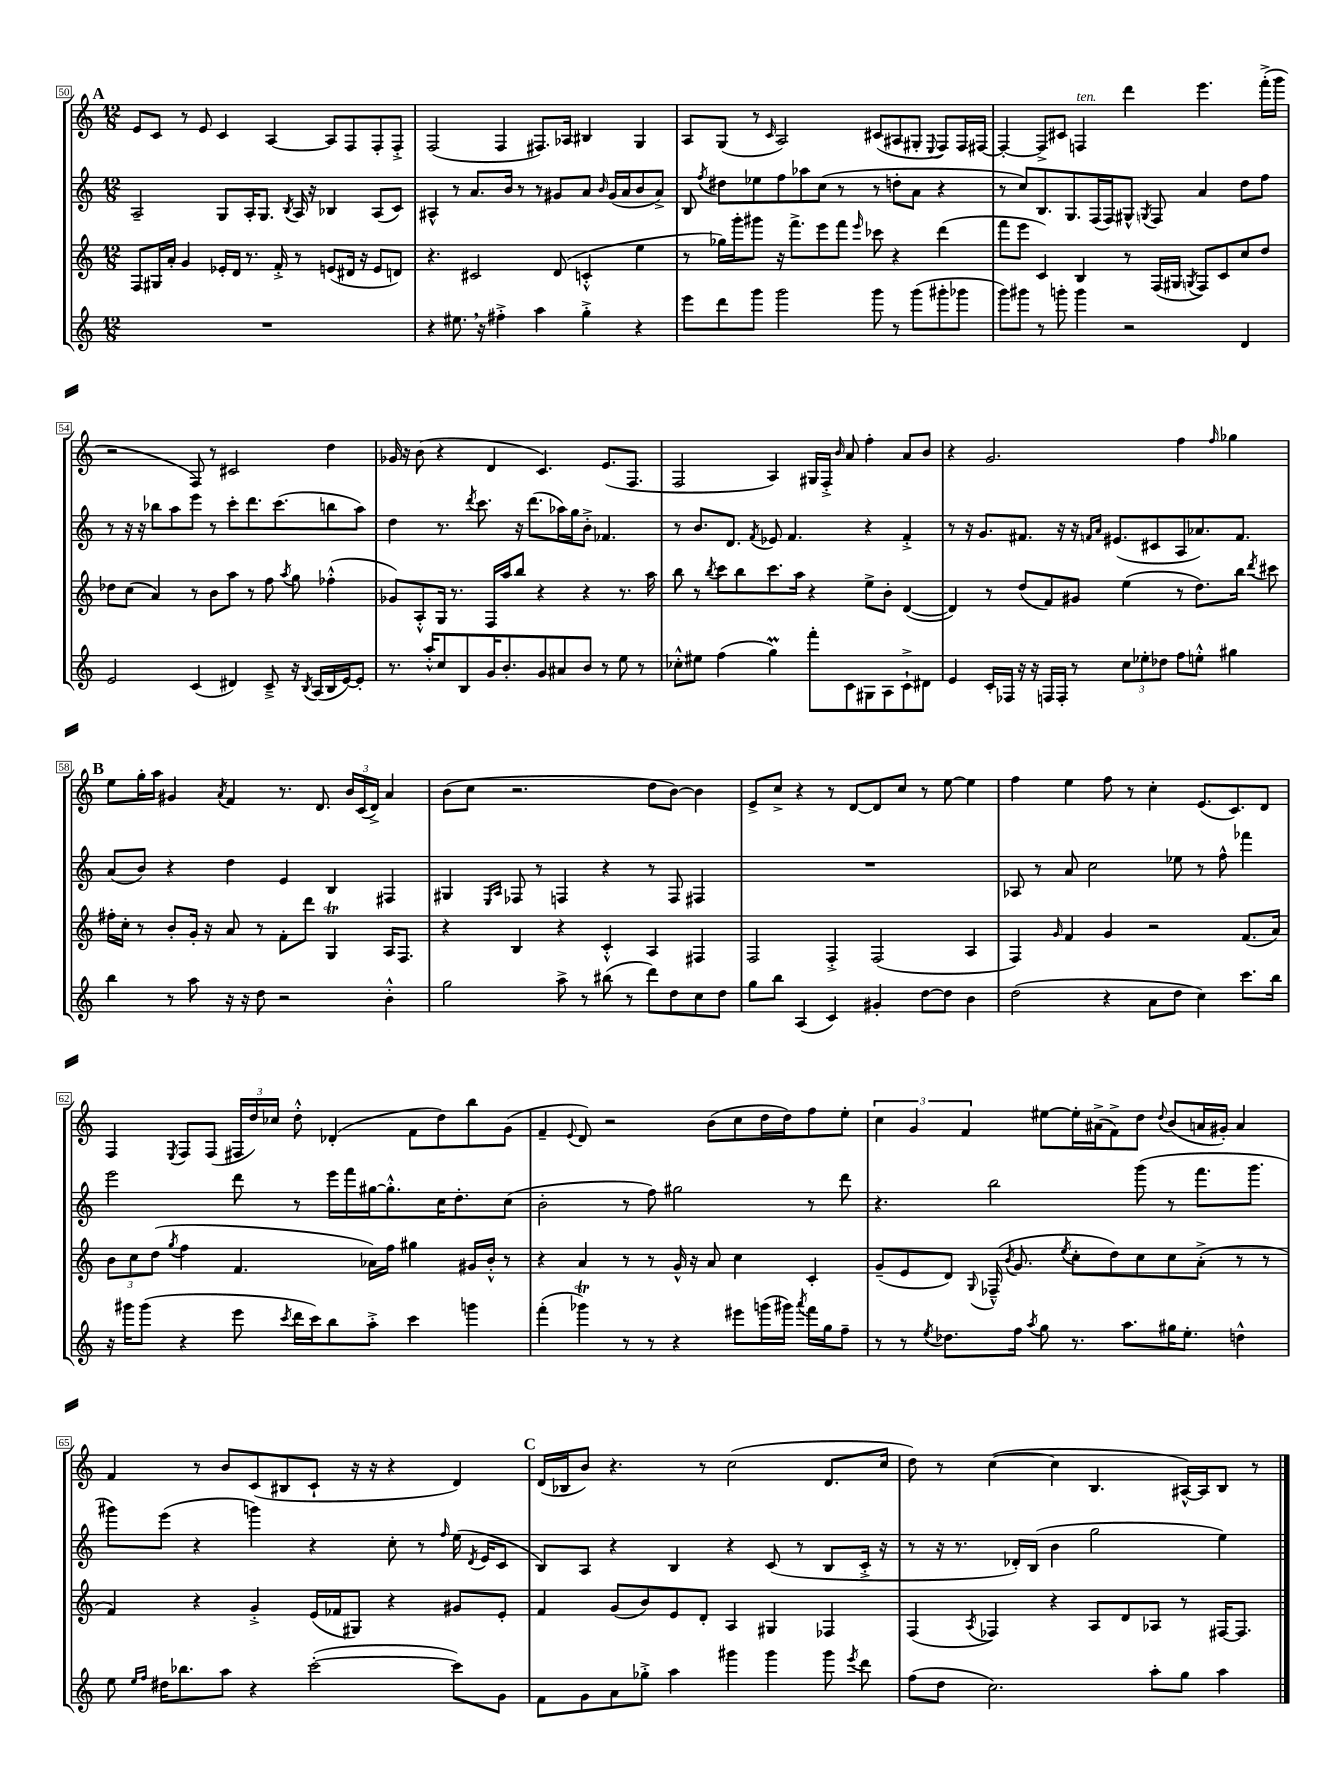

**kern	**kern	**kern	**kern
*staff4	*staff3	*staff2	*staff1
*clefG2	*clefG2	*clefG2	*clefG2
*k[]	*k[]	*k[]	*k[]
*M12/8	*M12/8	*M12/8	*M12/8
1.r	8F	2A~	8e
.	16G#	.	8c
.	16a'	.	.
.	4g	.	8r
.	.	.	8e
.	16e-'	8G	4c
.	16d	.	.
.	8.r	16A'	.
.	.	8.G	.
.	.	.	[4A
.	16f'^	.	.
.	.	8qB	.
.	8r	16A	.
.	.	16r	.
.	(8e	4B-	8A]
.	16d#	.	8F
.	16r	.	.
.	8e	(8A	8F'
.	8d)	8c)	8F'^
=	=	=	=
4r	4.r	4A#^^	(2F
8.ee#	.	8r	.
.	2c#	8.a	.
16r	.	.	.
4ff#'^	.	.	4F
.	.	16b	.
.	.	8r	.
4aa	.	8r	8.F#)
.	(8d	8g#	.
.	.	.	16A-
4gg'^	4c'^^	8a	4B#
.	.	16qqb	.
.	.	(16g#	.
.	.	16a	.
4r	4ee	8b	4G
.	.	8a^)	.
=	=	=	=
8eee	8r	8B	8A
.	.	8qff	.
8ddd	16gg-)	8dd#	(8G
.	16ggg'	.	.
8ggg	8ggg#	8ee-	8r
.	.	.	16qqc
2ggg	16r	8ff	2A)
.	8.fff^	.	.
.	.	8aa-	.
.	8eee	(8cc	.
.	8fff	8r	.
.	16qqeee	.	.
8ggg	8ccc-	8r	(8c#
8r	4r	8dd'	8A#
(8ggg	.	8a	8G#'
.	.	.	8qqE
8ggg#'	(4ddd	4r	8F)
8ggg-	.	.	16F
.	.	.	[16F#
=	=	=	=
8ggg)	8fff	8r	4F#'_
8ggg#	8eee	8cc)	.
8r	4c)	8.B	8F#^]
8ggg'	.	.	8c#
.	.	8.G	.
4ggg	4B	.	4F
.	.	(16F	.
.	.	16F)	.
2r	8r	8G#^^	4ddd
.	.	8qG	.
.	(16F	8F	.
.	16G#	.	.
.	8qG	.	.
.	8F)	4a	4.eee
.	8c	.	.
4d	8cc	8dd	.
.	8dd	8ff	(16fff'^
.	.	.	16ggg
=	=	=	=
2e	8dd-	8r	2r
.	(8cc	16r	.
.	.	16r	.
.	4a)	8bb-	.
.	.	8aa	.
(4c	8r	8eee	8F)
.	8b	8r	8r
4d#)	8aa	8ccc'	2c#
.	8r	8.ddd	.
8c~^	8ff	.	.
.	.	(8.ccc	.
.	8qaa	.	.
16r	8gg	.	.
8qB	.	.	.
(16A	.	.	.
16B	(4ff-'^^	8bb	4dd
[16e)	.	.	.
8e']	.	8aa)	.
=	=	=	=
8.r	8g-)	4dd	16g-
.	.	.	16r
.	8A'^^	.	(8b
16aa'^^	.	.	.
8cc	16G	8.r	4r
.	8.r	.	.
8B	.	.	.
.	.	8qddd	.
.	.	8.ccc	.
16g	16F	.	4d
8.b'	16aa	.	.
.	8bb	16r	.
.	.	(8.ddd	.
8g	4r	.	4.c)
8a#	.	16aa-)	.
.	.	16gg	.
8b	4r	8b'^	.
8r	.	4.f-	(8.e
8ee	8.r	.	.
.	.	.	8.F
8r	.	.	.
.	16aa	.	.
=	=	=	=
8cc-'^^	8bb	8r	2F
8ee#	8r	8.b	.
.	8qbb	.	.
(4ff	8ccc	.	.
.	.	8.d	.
.	8bb	.	.
.	.	8qf	.
4gg)	8.ccc	8e-	4A)
.	.	4.f	.
.	16aa	.	.
8fff'	4r	.	16G#
.	.	.	16F'^
.	.	.	16qqb
8c	.	.	8a
8G#	8ee^	4r	4ff'
8A	8b'	.	.
8c`^	([4d	4f'^	8a
8d#	.	.	8b
=	=	=	=
4e	4d])	8r	4r
.	.	16r	.
.	.	8.g	.
16c'	8r	.	2.g
16F-	.	.	.
16r	(8dd	8.f#	.
16r	.	.	.
16F	8f)	.	.
16F'	.	16r	.
8r	8g#	16r	.
.	.	16qqf	.
.	.	16qqa	.
.	.	(8.e#	.
12cc	(4ee	.	.
12ee-'	.	.	.
.	.	8c#	.
12dd-	.	.	.
8ff	8r	8A	4ff
8ee'^^	8.dd)	8.a-)	.
.	.	.	16qqff
4gg#	.	.	4gg-
.	16bb	8.f	.
.	8qddd	.	.
.	8ccc#	.	.
=	=	=	=
4bb	16ff#'	(8a	8ee
.	16cc'	.	.
.	8r	8b)	16gg'
.	.	.	16aa
8r	8b'	4r	4g#
8aa	16g'	.	.
.	16r	.	.
.	.	.	8qa
16r	8a	4dd	4f
16r	.	.	.
8dd	8r	.	.
2r	8f'	4e	8.r
.	8ddd	.	.
.	.	.	8.d
.	4G	4B	.
.	.	.	24b
.	.	.	(24c
.	.	.	24d^)
4b'^^	16A	4F#	4a
.	8.F	.	.
=	=	=	=
2gg	4r	4G#	(8b
.	.	.	8cc
.	.	16qqE	.
.	.	16qqA	.
.	4B	8F-	2.r
.	.	8r	.
8aa^	4r	4F	.
8r	.	.	.
(8bb#	4c'^^	4r	.
8r	.	.	.
8ddd)	4A	8r	8dd
8dd	.	8F	[8b)
8cc	4F#	4F#	4b]
8dd	.	.	.
=	=	=	=
8gg	2F	1.r	8e^
8bb	.	.	8cc^
(4A	.	.	4r
4c)	4F'^	.	8r
.	.	.	[8d
4g#'	(2F	.	8d]
.	.	.	8cc
[8dd	.	.	8r
8dd]	.	.	[8ee
4b	4A	.	4ee]
=	=	=	=
(2dd	4F)	8A-	4ff
.	.	8r	.
.	16qqg	.	.
.	4f	8a	4ee
.	.	2cc	.
4r	4g	.	8ff
.	.	.	8r
8a	2r	.	4cc'
8dd	.	8ee-	.
4cc)	.	8r	(8.e
.	.	8ff^^	.
.	.	.	8.c)
8.ccc	(8.f	4fff-	.
.	.	.	8d
16bb	16a)	.	.
=	=	=	=
16r	12b	2eee	4F
16ggg#	.	.	.
.	12cc	.	.
(8ggg#	.	.	.
.	(12dd	.	.
.	8qgg	.	8qE
4r	4ff	.	8F
.	.	.	(8F
8eee	4.f	8ddd	24F#
.	.	.	24dd)
.	.	.	24cc-
8qccc	.	.	.
16ddd	.	8r	8dd'^^
16ccc)	.	.	.
8bb	.	16eee	(4d-'
.	.	16fff	.
8aa'^	16a-)	[16gg#	.
.	16ff	8.gg#'^^]	.
4ccc	4gg#	.	8f
.	.	16cc	8dd)
.	.	8.dd'	.
4ggg	16g#	.	8bb
.	16b'^^	.	.
.	8r	(8cc	(8g
=	=	=	=
(4fff'	4r	2b'	4f~
.	.	.	8qqe
4ggg-)	4a	.	8d)
.	.	.	2r
8r	8r	8r	.
8r	8r	8ff)	.
4r	16g^^	2gg#	.
.	16r	.	.
.	8a	.	(8b
8eee#	4cc	.	8cc
(16ggg	.	.	16dd
16ggg#)	.	.	16dd)
8qaaa	.	.	.
16fff	4c'	8r	8ff
16gg	.	.	.
8ff~	.	8ddd	8ee'
=	=	=	=
8r	(8g~	4.r	6cc
8r	8e	.	.
.	.	.	6g
8qee	.	.	.
8.dd-	8d)	.	.
.	.	.	6f
.	8qqG	.	.
.	(16F-~^^	2bb	.
.	8qb	.	.
16ff	8.g	.	.
8qaa	.	.	.
8gg	.	.	[8ee#
.	8qee	.	.
8.r	8cc'	.	16ee#']
.	.	.	(16a#^
.	8dd)	.	8f^)
8.aa	.	.	.
.	8cc	(8ggg	8dd
.	.	.	8qqdd
16gg#	8cc	8r	(8b
8.ee'	.	.	.
.	(8a'^	8.fff	16a
.	.	.	16g#')
4dd^^	8r	.	4a
.	.	8.ggg	.
.	8r	.	.
=	=	=	=
8ee	4f)	8ggg#)	4f
16qqee	.	.	.
16qqff	.	.	.
16dd#	.	(8eee	.
8.bb-	.	.	.
.	4r	4r	8r
8aa	.	.	8b
4r	4g'^	4ggg)	(8c
.	.	.	8B#
([2ccc'	(16e	4r	8c`
.	16f-	.	.
.	8G#)	.	16r
.	.	.	16r
.	4r	8cc'	4r
.	.	8r	.
.	.	16qqff	.
8ccc])	8g#	(16ee	4d)
.	.	8qd	.
.	.	16e	.
8g	8e'	8c	.
=	=	=	=
8f	4f	8B)	(16d
.	.	.	16B-
8g	.	8A	8b)
8a	(8g	4r	4.r
8gg-'^	8b)	.	.
4aa	8e	4B	.
.	8d'	.	8r
4ggg#	4A	4r	(2cc
4ggg#	4G#	(8c	.
.	.	8r	.
8ggg#	4F-	8B	8.d
8qeee	.	.	.
8ddd	.	16c'^	.
.	.	16r	16cc
=	=	=	=
(8ff	(4F	8r	8dd)
8dd	.	16r	8r
.	.	8.r	.
.	8qA	.	.
2.cc)	4F-)	.	([4cc
.	.	16d-')	.
.	.	(16B	.
.	4r	4b	4cc]
.	8A	2gg	4.B
.	8d	.	.
8aa'	8A-	.	.
8gg	8r	.	[16A#^^)
.	.	.	16A#]
4aa	[16F#	4ee)	8B
.	8.F#]	.	.
.	.	.	8r
==	==	==	==
*-	*-	*-	*-
